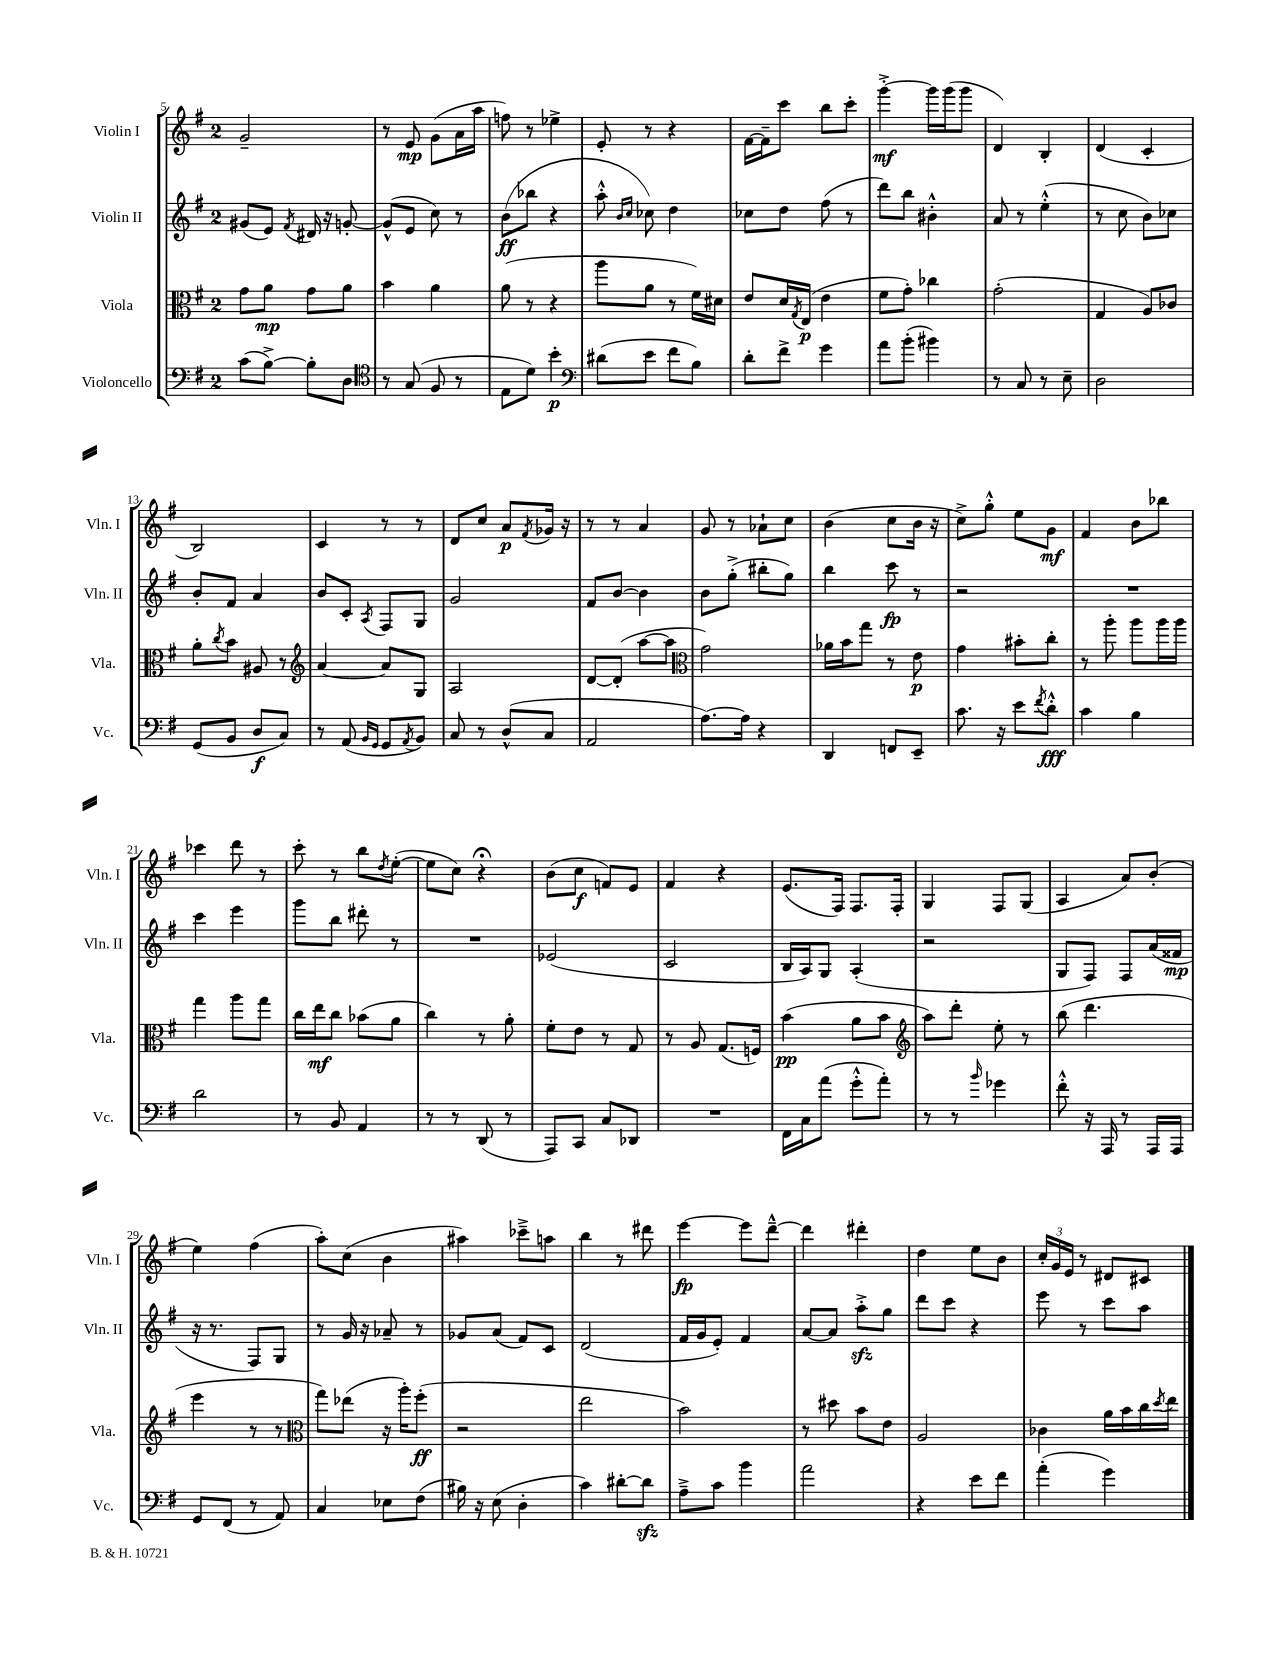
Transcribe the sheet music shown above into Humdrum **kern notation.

**kern	**dynam	**kern	**dynam	**kern	**dynam	**kern	**dynam
*part4	*part4	*part3	*part3	*part2	*part2	*part1	*part1
*staff4	*staff4	*staff3	*staff3	*staff2	*staff2	*staff1	*staff1
*I"Violoncello	*	*I"Viola	*	*I"Violin II	*	*I"Violin I	*
*I'Vc.	*	*I'Vla.	*	*I'Vln. II	*	*I'Vln. I	*
*clefF4	*	*clefC3	*	*clefG2	*	*clefG2	*
*k[f#]	*	*k[f#]	*	*k[f#]	*	*k[f#]	*
*M2/4	*	*M2/4	*	*M2/4	*	*M2/4	*
=5	=5	=5	=5	=5	=5	=5	=5
(8c\L	.	8g\L	.	(8g#X/L	.	2g~/	.
[8B^\J)	.	8a\J	mp	8e/J)	.	.	.
.	.	.	.	8qf#/	.	.	.
8B'\L]	.	8g\L	.	16d#X/	.	.	.
.	.	.	.	16r	.	.	.
8D\J	.	8a\J	.	[8gn'/	.	.	.
=6	=6	=6	=6	=6	=6	=6	=6
*clefC4	*	*	*	*	*	*	*
8r	.	4b\	.	(8g^^/L]	.	8r	.
(8G/	.	.	.	8e/J	.	8e/	mp
8F#/	.	4a\	.	8cc\)	.	(8g\L	.
8r	.	.	.	8r	.	16a\L	.
.	.	.	.	.	.	16aa\JJ	.
=7	=7	=7	=7	=7	=7	=7	=7
8E\L	.	(8a\	.	(8b\L	ff	8ffn\)	.
8d\J)	.	8r	.	8bb-X\J	.	8r	.
4b'\	p	4r	.	4r	.	4ee-X^\	.
=8	=8	=8	=8	=8	=8	=8	=8
*clefF4	*	*	*	*	*	*	*
(8d#X\L	.	8aa\L	.	8aa'^^\	.	8e'/	.
.	.	.	.	16qqb/LL	.	.	.
.	.	.	.	16qqcc/JJ	.	.	.
8e\J	.	8a\J	.	8cc-X\)	.	8r	.
8f#\L	.	8r	.	4dd\	.	4r	.
8B\J)	.	16f#\LL)	.	.	.	.	.
.	.	16d#X\JJ	.	.	.	.	.
=9	=9	=9	=9	=9	=9	=9	=9
8d'\L	.	8e/L	.	8cc-X\L	.	[16f#\LL	.
.	.	.	.	.	.	16f#~\J]	.
8f#^\J	.	16d/L	.	8dd\J	.	8ccc\J	.
.	.	8qG/	.	.	.	.	.
.	.	(16E/JJ	p	.	.	.	.
4g\	.	4e\	.	(8ff#\	.	8bb\L	.
.	.	.	.	8r	.	8ccc'\J	.
=10	=10	=10	=10	=10	=10	=10	=10
8a\L	.	8f#\L	.	8ddd\L)	.	[4ggg'^\	mf
(8b'\J	.	8g'\J)	.	8bb\J	.	.	.
4b#X\)	.	4cc-X\	.	4b#X'^^\	.	16ggg\LL]	.
.	.	.	.	.	.	(16ggg\J	.
.	.	.	.	.	.	8ggg\J	.
=11	=11	=11	=11	=11	=11	=11	=11
8r	.	(2g'\	.	8a/	.	4d/)	.
8C/	.	.	.	8r	.	.	.
8r	.	.	.	(4ee'^^\	.	4B'/	.
8E~\	.	.	.	.	.	.	.
=12	=12	=12	=12	=12	=12	=12	=12
2D\	.	4G/	.	8r	.	(4d/	.
.	.	.	.	8cc\	.	.	.
.	.	8A/L)	.	8b\L)	.	4c'/	.
.	.	8c-X/J	.	8cc-X\J	.	.	.
!!LO:LB:g=z
=13	=13	=13	=13	=13	=13	=13	=13
(8GG/L	.	8a'\L	.	8b'/L	.	2B/)	.
.	.	8qcc/	.	.	.	.	.
8BB/J	.	8b\J	.	8f#/J	.	.	.
8D/L	f	8A#X/	.	4a/	.	.	.
8C/J)	.	8r	.	.	.	.	.
=14	=14	=14	=14	=14	=14	=14	=14
*	*	*clefG2	*	*	*	*	*
8r	.	[4a/	.	8b/L	.	4c/	.
(8AA/	.	.	.	8c'/J	.	.	.
16qqBB/LL	.	.	.	.	.	.	.
16qqGG/JJ	.	.	.	8qA/	.	.	.
8GG/L	.	8a/L]	.	8F#/L	.	8r	.
8qAA/	.	.	.	.	.	.	.
8BB/J)	.	8G/J	.	8G/J	.	8r	.
=15	=15	=15	=15	=15	=15	=15	=15
8C/	.	2A/	.	2g/	.	8d/L	.
8r	.	.	.	.	.	8cc/J	.
(8D^^/L	.	.	.	.	.	8a/L	p
.	.	.	.	.	.	8qf#/	.
8C/J	.	.	.	.	.	16g-X/Jk	.
.	.	.	.	.	.	16r	.
=16	=16	=16	=16	=16	=16	=16	=16
2AA/	.	[8d/L	.	8f#/L	.	8r	.
.	.	(8d'/J]	.	[8b/J	.	8r	.
.	.	[8aa\L	.	4b\]	.	4a/	.
.	.	8aa\J]	.	.	.	.	.
=17	=17	=17	=17	=17	=17	=17	=17
*	*	*clefC3	*	*	*	*	*
[8.A\L)	.	2g\)	.	8b\L	.	8g/	.
.	.	.	.	(8gg'^\J	.	8r	.
16A\Jk]	.	.	.	.	.	.	.
4r	.	.	.	8bb#X'\L	.	8a-X`\L	.
.	.	.	.	8gg\J)	.	8cc\J	.
=18	=18	=18	=18	=18	=18	=18	=18
4DD/	.	16a-X\LL	.	4bb\	.	(4b\	.
.	.	16b\J	.	.	.	.	.
.	.	8gg\J	.	.	.	.	.
8FFn/L	.	8r	.	8ccc\	fp	8cc\L	.
8EE~/J	.	8e\	p	8r	.	16b\Jk	.
.	.	.	.	.	.	16r	.
=19	=19	=19	=19	=19	=19	=19	=19
8.c\	.	4g\	.	2r	.	8cc^\L)	.
.	.	.	.	.	.	8gg'^^\J	.
16r	.	.	.	.	.	.	.
8e\L	.	8b#X'\L	.	.	.	8ee\L	.
8qf#/	.	.	.	.	.	.	.
8d'^^\J	fff	8cc'\J	.	.	.	8g\J	mf
=20	=20	=20	=20	=20	=20	=20	=20
4c\	.	8r	.	2r	.	4f#/	.
.	.	8aa'\	.	.	.	.	.
4B\	.	8aa\L	.	.	.	8b\L	.
.	.	16aa\L	.	.	.	8bb-X\J	.
.	.	16aa\JJ	.	.	.	.	.
!!LO:LB:g=z
=21	=21	=21	=21	=21	=21	=21	=21
2d\	.	4gg\	.	4ccc\	.	4ccc-X\	.
.	.	8aa\L	.	4eee\	.	8ddd\	.
.	.	8gg\J	.	.	.	8r	.
=22	=22	=22	=22	=22	=22	=22	=22
8r	.	16cc\LL	.	8ggg\L	.	8ccc'\	.
.	.	16ee\J	mf	.	.	.	.
8BB/	.	8cc\J	.	8bb\J	.	8r	.
4AA/	.	(8b-X\L	.	8ddd#X'\	.	8bb\L	.
.	.	.	.	.	.	8qdd/	.
.	.	8a\J	.	8r	.	([8ee'\J	.
=23	=23	=23	=23	=23	=23	=23	=23
8r	.	4cc\)	.	2r	.	8ee\L]	.
8r	.	.	.	.	.	8cc\J)	.
(8DD/	.	8r	.	.	.	4r;<	.
8r	.	8a'\	.	.	.	.	.
=24	=24	=24	=24	=24	=24	=24	=24
8AAA/L)	.	8f#'\L	.	(2e-X/	.	(8b\L	.
8CC/J	.	8e\J	.	.	.	8cc\J	f
8C/L	.	8r	.	.	.	8fn/L)	.
8DD-X/J	.	8G/	.	.	.	8e/J	.
=25	=25	=25	=25	=25	=25	=25	=25
2r	.	8r	.	2c/	.	4f#/	.
.	.	8A/	.	.	.	.	.
.	.	(8.G/L	.	.	.	4r	.
.	.	16Fn/Jk)	.	.	.	.	.
=26	=26	=26	=26	=26	=26	=26	=26
16FF#\LL	.	(4b\	pp	16B/LL	.	(8.e/L	.
16C\J	.	.	.	16A/J)	.	.	.
(8a\J	.	.	.	8G/J	.	.	.
.	.	.	.	.	.	16F#/Jk)	.
8g'^^\L	.	8a\L	.	(4A'/	.	8.F#/L	.
8a'\J)	.	8b\J	.	.	.	.	.
.	.	.	.	.	.	16F#'/Jk	.
=27	=27	=27	=27	=27	=27	=27	=27
*	*	*clefG2	*	*	*	*	*
8r	.	8aa\L)	.	2r	.	4G/	.
8r	.	8ddd'\J	.	.	.	.	.
16qqb/	.	.	.	.	.	.	.
4g-X\	.	8ee'\	.	.	.	8F#/L	.
.	.	8r	.	.	.	(8G/J	.
=28	=28	=28	=28	=28	=28	=28	=28
8f#'^^\	.	(8bb\	.	8G/L	.	4A/	.
16r	.	4.ddd\	.	8F#/J)	.	.	.
16AAA/	.	.	.	.	.	.	.
8r	.	.	.	8F#/L	.	8a/L)	.
16AAA/LL	.	.	.	(16a/L	.	(8b'/J	.
16AAA/JJ	.	.	.	16f##X/JJ	mp	.	.
!!LO:LB:g=z
=29	=29	=29	=29	=29	=29	=29	=29
8GG/L	.	4eee\	.	16r	.	4ee\)	.
.	.	.	.	8.r	.	.	.
(8FF#/J	.	.	.	.	.	.	.
8r	.	8r	.	8F#/L)	.	(4ff#\	.
8AA/)	.	8r	.	8G/J	.	.	.
=30	=30	=30	=30	=30	=30	=30	=30
*	*	*clefC3	*	*	*	*	*
4C/	.	8gg\L)	.	8r	.	8aa'\L)	.
.	.	(8ee-X\J	.	16g/	.	(8cc\J	.
.	.	.	.	16r	.	.	.
8E-X\L	.	16r	.	8a-X~/	.	4b\	.
.	.	16aa'\KL)	.	.	.	.	.
(8F#\J	.	(8ff#'\J	ff	8r	.	.	.
=31	=31	=31	=31	=31	=31	=31	=31
16B#X\)	.	2r	.	8g-X/L	.	4aa#X\)	.
16r	.	.	.	.	.	.	.
(8E\	.	.	.	(8a/J	.	.	.
4D'\	.	.	.	8f#/L)	.	8ccc-X~^\L	.
.	.	.	.	8c/J	.	8aan\J	.
=32	=32	=32	=32	=32	=32	=32	=32
4c\)	.	2ee\	.	(2d/	.	4bb\	.
[8d#X'\L	.	.	.	.	.	8r	.
8d#zz\J]	.	.	.	.	.	8ddd#X\	.
=33	=33	=33	=33	=33	=33	=33	=33
8A~^\L	.	2b\)	.	16f#/LL	.	[4eee\	fp
.	.	.	.	16g/J	.	.	.
8c\J	.	.	.	8e'/J)	.	.	.
4b\	.	.	.	4f#/	.	8eee\L]	.
.	.	.	.	.	.	[8ddd~^^\J	.
=34	=34	=34	=34	=34	=34	=34	=34
2a\	.	8r	.	[8a/L	.	4ddd\]	.
.	.	8dd#X\	.	8a/J]	.	.	.
.	.	8b\L	.	8aazz'^\L	.	4ddd#X'\	.
.	.	8e\J	.	8gg\J	.	.	.
=35	=35	=35	=35	=35	=35	=35	=35
4r	.	2A/	.	8ddd\L	.	4dd\	.
.	.	.	.	8ccc\J	.	.	.
8e\L	.	.	.	4r	.	8ee\L	.
8f#\J	.	.	.	.	.	8b\J	.
=36	=36	=36	=36	=36	=36	=36	=36
(4a'\	.	4c-X\	.	8eee\	.	24cc'/LL	.
.	.	.	.	.	.	24g/	.
.	.	.	.	.	.	24e/JJ	.
.	.	.	.	8r	.	8r	.
4g\)	.	16a\LL	.	8ccc\L	.	8d#X/L	.
.	.	16b\	.	.	.	.	.
.	.	16cc\	.	8aa\J	.	8c#X/J	.
.	.	8qdd/	.	.	.	.	.
.	.	16ee\JJ	.	.	.	.	.
==	==	==	==	==	==	==	==
*-	*-	*-	*-	*-	*-	*-	*-
